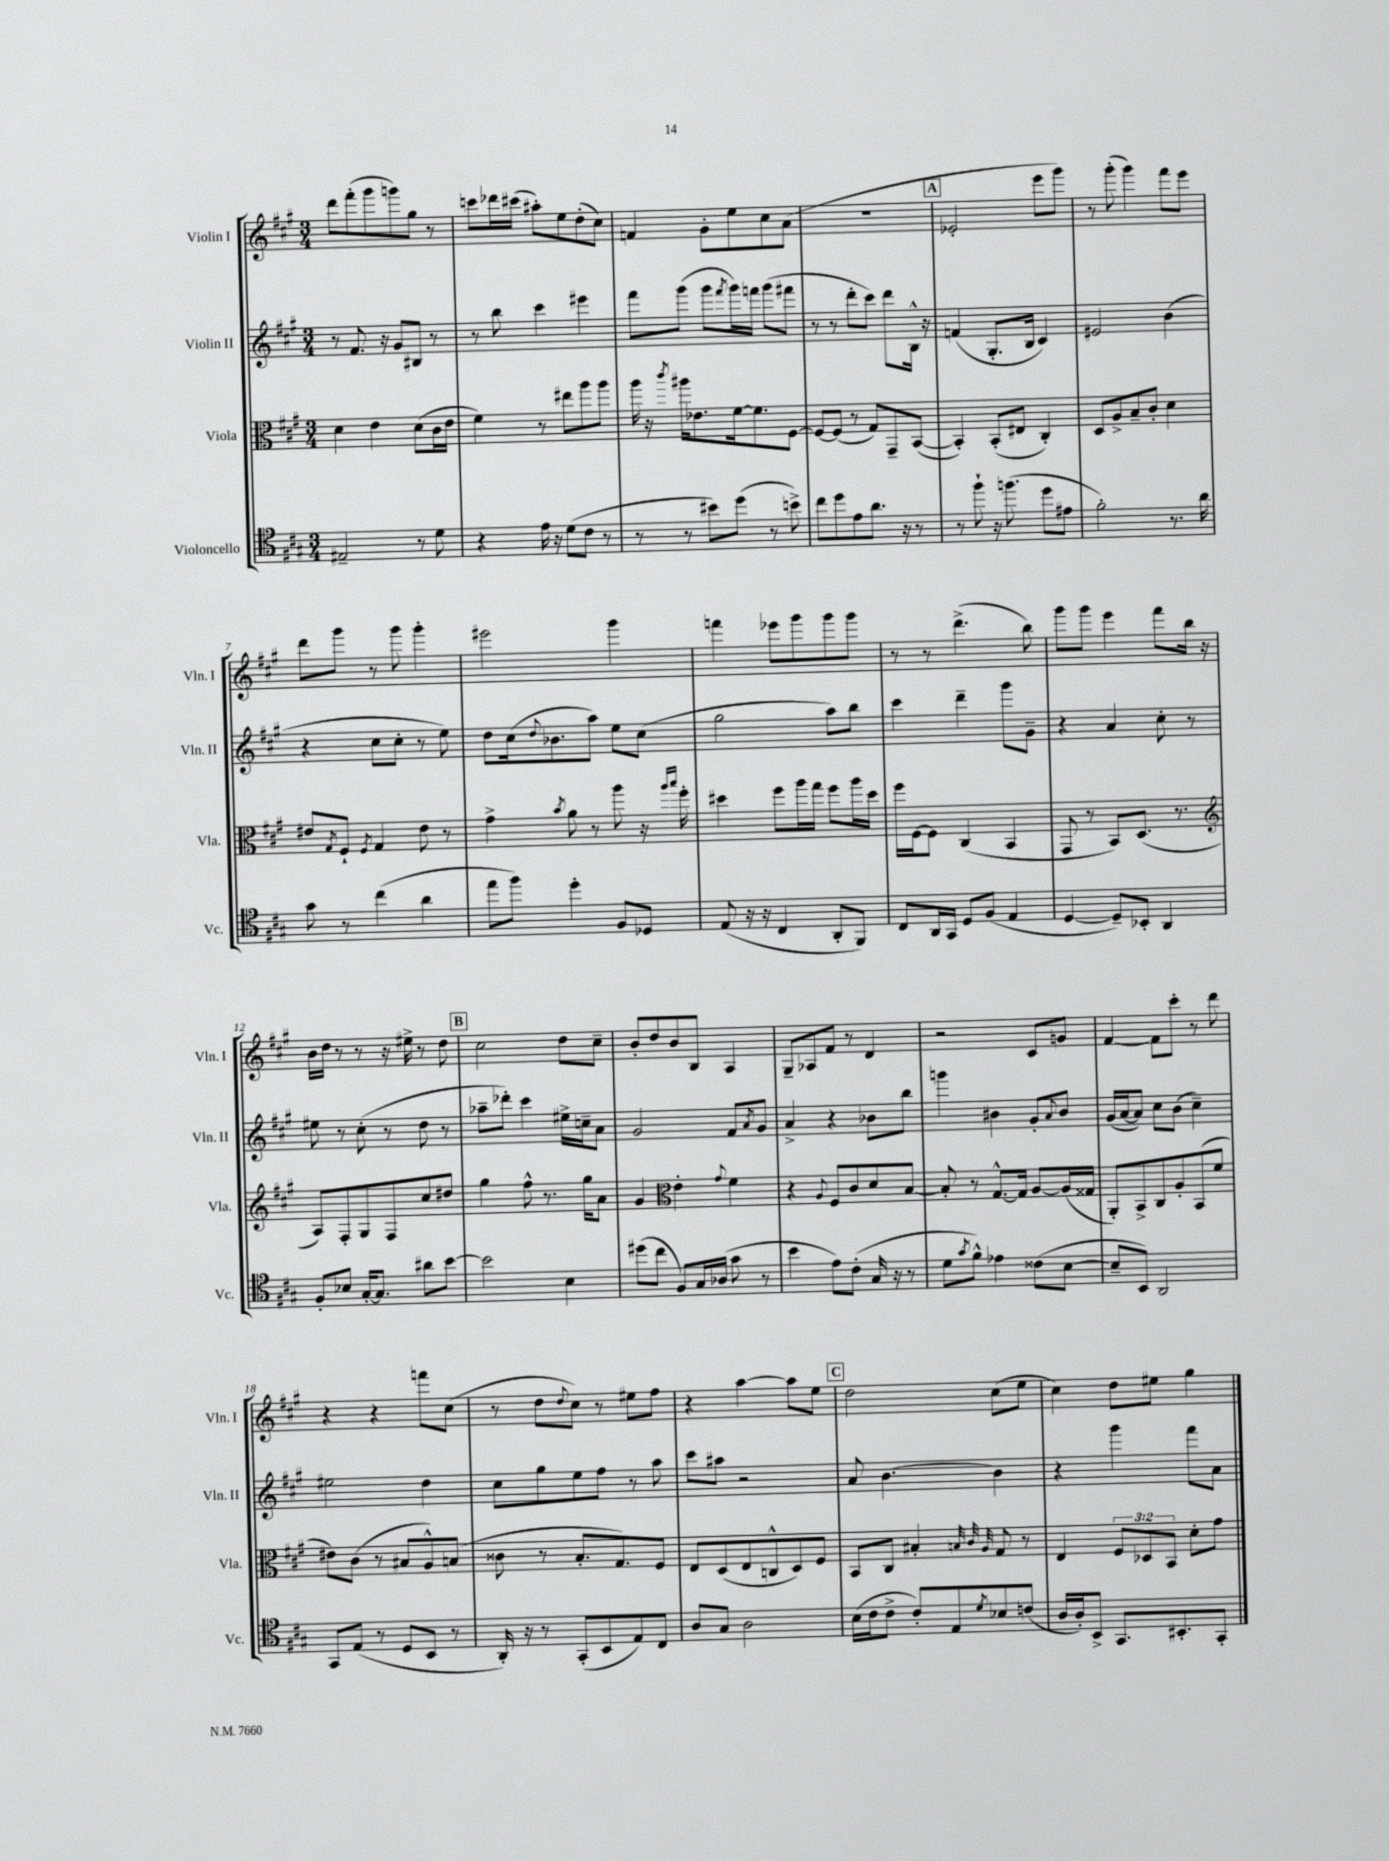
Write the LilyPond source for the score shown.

<<
\new StaffGroup <<
\new Staff = "s0" \with { instrumentName = "Violin I" shortInstrumentName = "Vln. I" } {
    \clef treble \key a \major \numericTimeSignature \time 3/4
    d'''8 fis'''8-.( gis'''8 g'''8) gis''8 r8 |
    c'''8 des'''16 cis'''16( ais''8-.) e''8 d''8-.( cis''8) |
    f'4 gis'8-. e''8 cis''8 a'8( |
    R2. |
    \mark \markup { \box "A" } ees'2-. e'''8 gis'''8) |
    r8 gis'''8-.( gis'''4) fis'''8 e'''8 |
    d'''8 gis'''8 r8 gis'''8 gis'''4-. |
    eis'''2 gis'''4 |
    f'''4 ees'''8 gis'''8 gis'''8 gis'''8 |
    r8 r8 d'''4.->( b''8) |
    gis'''8 gis'''8 e'''4 fis'''8 b''16 r16 |
    b'16 d''16 r8 r8 r16 eis''16-> r8 d''8 |
    \mark \markup { \box "B" } cis''2 d''8 cis''8-- |
    b'8-. d''8 b'8 b8 a4 |
    gis8-- aes8 fis'8 r8 d'4 |
    r2 cis'8 g'8 |
    fis'4~ fis'8 cis'''8-. r8 d'''8 |
    r4 r4 f'''8 cis''8( |
    r8 d''8 \appoggiatura { d''8 } cis''8) r8 eis''8 fis''8 |
    r4 a''4~ a''8 e''8 |
    \mark \markup { \box "C" } d''2 cis''8( e''8 |
    cis''4) d''8 eis''8 gis''4 \bar "|." |
}
\new Staff = "s1" \with { instrumentName = "Violin II" shortInstrumentName = "Vln. II" } {
    \clef treble \key a \major \numericTimeSignature \time 3/4
    r8 fis'8. r16 gis'8 bis8 r8 |
    r8 b''8 cis'''4 eis'''4 |
    fis'''8 gis'''8( gis'''8 \acciaccatura { fis'''8 } gis'''16) f'''16 gis'''8( fis'''8 |
    r8 r8 d'''8-. cis'''8) d'''8 b16-^ r16 |
    \mark \markup { \box "A" } f'4( gis8.-. b16 cis'4) |
    eis'2 b'4( |
    r4 cis''8 cis''8-. r8 e''8) |
    d''8 cis''16( \appoggiatura { d''8 } bes'8. a''8) e''8 cis''8( |
    gis''2 a''8) b''8 |
    cis'''4 d'''4-- gis'''8 gis'8-- |
    r4 a'4 cis''8-. r8 |
    eis''8 r8 cis''8-.( r8 d''8 r8 |
    \mark \markup { \box "B" } aes''8-- des'''8-.) cis'''4 eis''16-> c''16-- a'8 |
    gis'2 fis'8 \acciaccatura { a'8 } gis'8 |
    a'4-> r4 bes'8 b''8 |
    g'''4 bis'4 gis'8-. \appoggiatura { a'8 } bis'8 |
    gis'16( a'16~ a'8) cis''8 b'8( cis''4--) |
    eis''2 d''4 |
    cis''8 gis''8 e''8 fis''8 r8 a''8 |
    cis'''8 ais''8 r2 |
    \mark \markup { \box "C" } a'8 b'4.~ b'4 |
    r4 gis'''4 fis'''8 a'8 \bar "|." |
}
\new Staff = "s2" \with { instrumentName = "Viola" shortInstrumentName = "Vla." } {
    \clef alto \key a \major \numericTimeSignature \time 3/4 \override Staff.TupletNumber.text = #tuplet-number::calc-fraction-text
    d'4 e'4 d'8( cis'16 e'16 |
    fis'4) r8 eis''8 a''8 a''8 |
    a''16 r16 \acciaccatura { cis'''8 } ais''16 ees'8. fis'16~ fis'8. fis8~ |
    fis8~ fis8( r8 gis8) gis,8-- b,8~( |
    \mark \markup { \box "A" } b,4-.) b,8-.( eis8 cis4-.) |
    d8 a8-> b8-- cis'8-. d'4 |
    eis'8 \acciaccatura { gis8 } fis8-! \acciaccatura { fis8 } gis4 eis'8 r8 |
    gis'4-> \acciaccatura { b'8 } a'8 r8 a''8 r16 \grace { a''16 b''16 } fis''16-. |
    dis''4 fis''8 a''16 gis''16 fis''8 a''16 dis''16 |
    fis''16 fis16~ fis8 cis4( b,4 |
    gis,8 r8 b,8) d8.( r8. |
    \clef treble a8) fis8-. gis8 fis8 cis''8 dis''8 |
    \mark \markup { \box "B" } gis''4 fis''8-^ r8. gis''16 a'8 |
    gis'4 \clef alto e'4-. \appoggiatura { gis'8 } fis'4 |
    r4 \appoggiatura { a8 } fis8 cis'8 d'8 b8~ |
    b8-. r8 gis8.~-^ gis16 a8~ a16( gisis16 |
    a,8-.) b,8-> cis8 a8-. b,8( fis'8 |
    eis'8) cis'8( r8 bis8 a8-^) b8( |
    cisis'8 r8 b8.-. gis8.) fis8 |
    e8 d8( e8 c8-^ d8) fis8 |
    \mark \markup { \box "C" } b,8 cis8 bis4-. \grace { b32 cis'32 a32 } gis8 r8 |
    e4 \tuplet 3/2 { fis8 des8 b,8 } d'8-. gis'8 \bar "|." |
}
\new Staff = "s3" \with { instrumentName = "Violoncello" shortInstrumentName = "Vc." } {
    \clef tenor \key a \major \numericTimeSignature \time 3/4
    eis2-- r8 d'8 |
    r4 e'16 r16 d'8( cis'8 r8 |
    r8 r8 bis'8) d''8( r8 b'8->) |
    cis''8 d''8 e'8 a'8. r16 r8 |
    \mark \markup { \box "A" } r8 fis''8-! r16 f''8.( d''8 eis'8 |
    fis'2-.) r8. a'16 |
    gis'8 r8 cis''4( a'4 |
    e''8 fis''8) d''4-. fis8 des8 |
    e8( r16 r16 cis4 a,8-. fis,8) |
    cis8 a,16 gis,16 d8 fis8( e4 |
    d4~ d8--) bes,8-. a,4 |
    fis8-. bes8 gis16~-. gis8. ais'8 b'8~ |
    \mark \markup { \box "B" } b'2 b4 |
    dis''8( cis''8 fis8) gis16 aes16( gis'8 r8 |
    b'4 e'8) cis'8-.( gis16 r16 r8 |
    d'8 \acciaccatura { gis'8 } fis'8-^) ees'4 cisis'8( b8~ |
    b8-- b,8) a,2 |
    gis,8 e8( r8 d8 b,8 r8 |
    a,16-.) r16 r8 gis,8-.( b,8 e8) cis8 |
    a8 gis8 a2 |
    \mark \markup { \box "C" } b16( cis'16 cis'8-> cis'8-.) e8 \acciaccatura { d'8 } bes8 c'8( |
    a16 a16-.) b,8-> gis,8. bis,8.-. gis,8-. \bar "|." |
}
>>
>>
